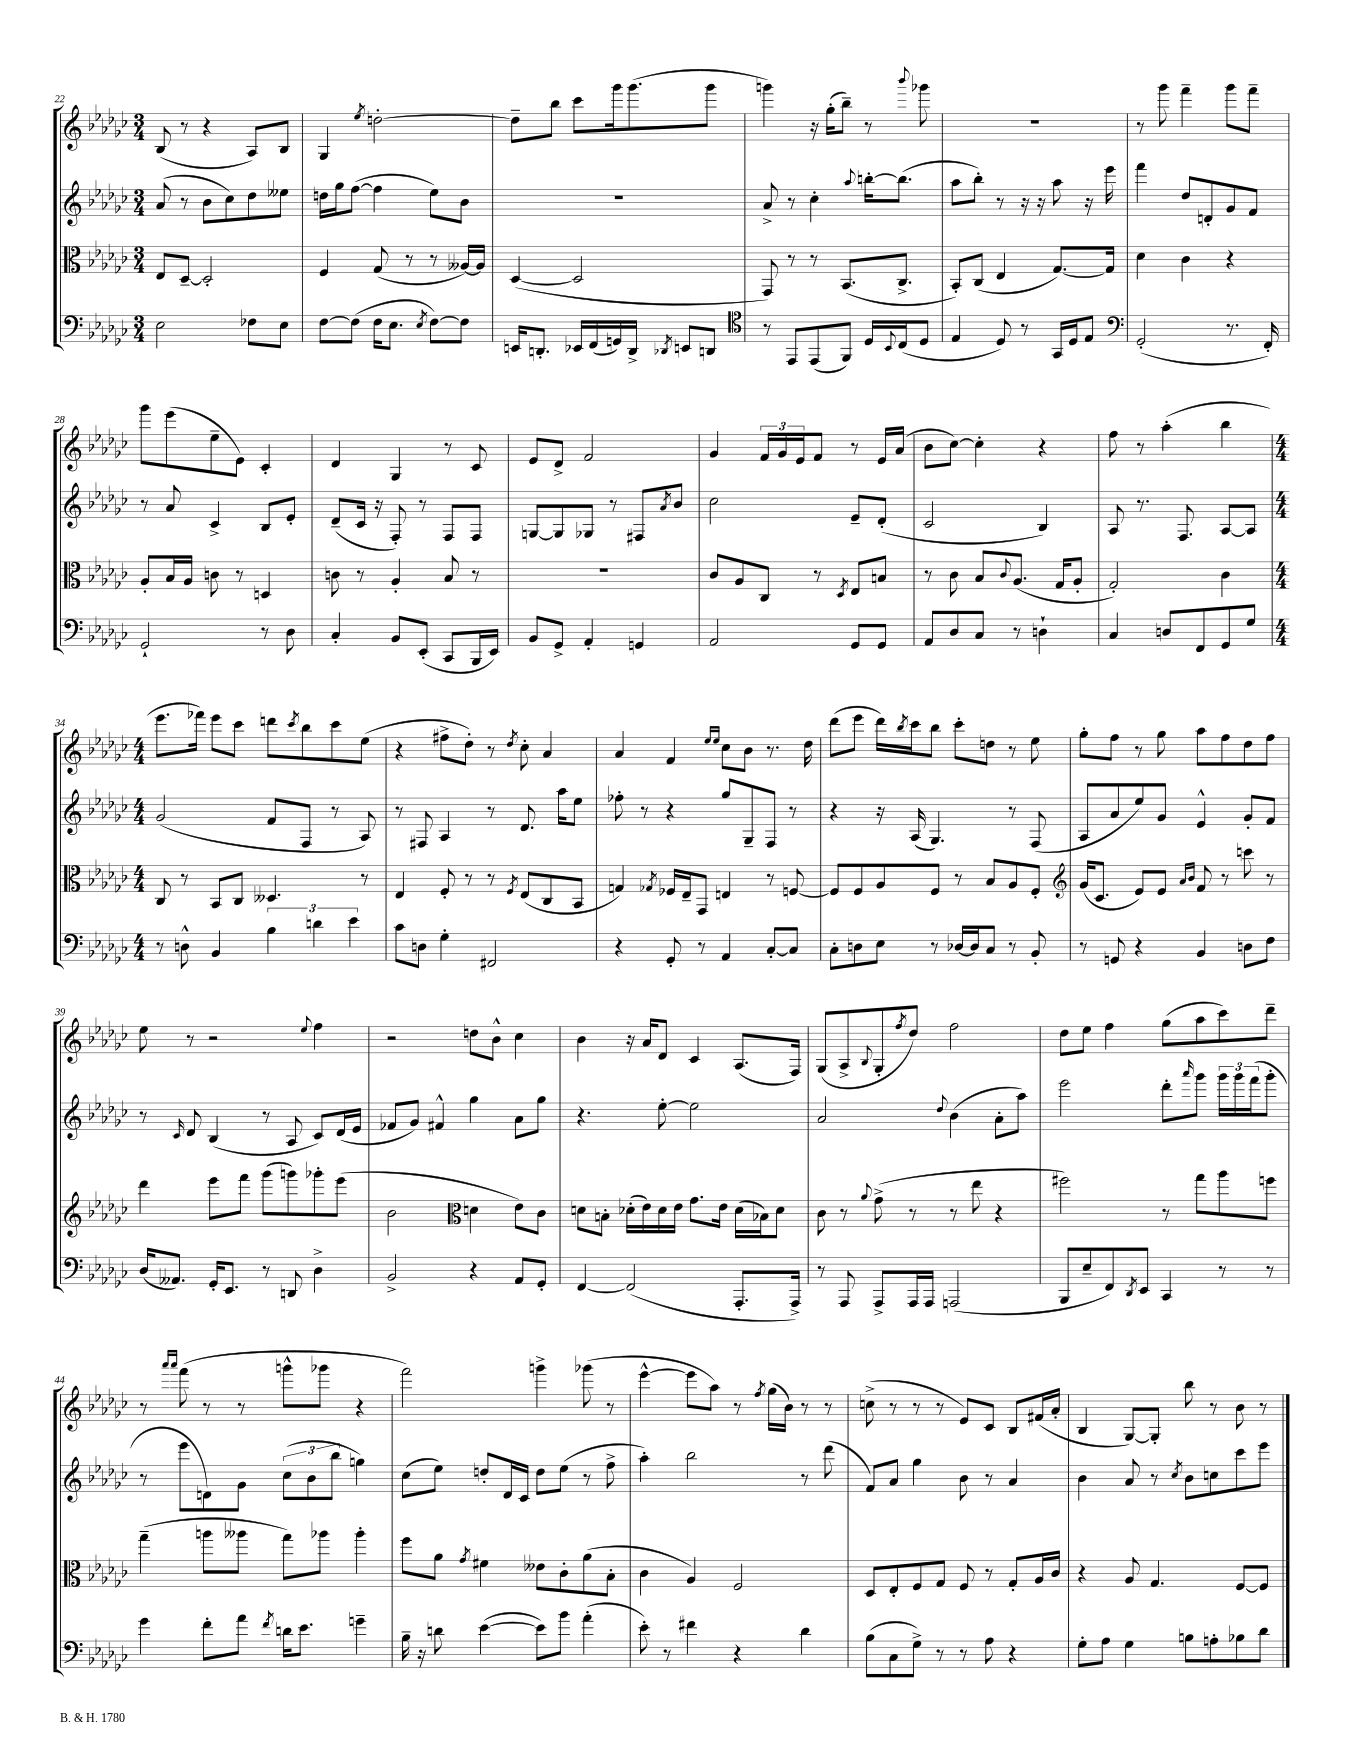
<<
\new StaffGroup <<
\new Staff = "s0" {
    \clef treble \key ges \major \numericTimeSignature \time 3/4
    bes8( r8 r4 aes8) bes8 |
    ges4 \acciaccatura { ees''8 } d''2~-. |
    d''8-- bes''8 ces'''8 ges'''16 ges'''8.( ges'''8 |
    g'''4) r16 ges''16-.( bes''8--) r8 \appoggiatura { bes'''8 } ges'''8 |
    R2. |
    r8 ges'''8 f'''4-- ges'''8 f'''8-- |
    ges'''8 ees'''8( ees''8-- ees'8) ces'4-. |
    des'4 ges4 r8 ces'8 |
    ees'8 des'8-> f'2 |
    ges'4 \tuplet 3/2 { f'16 ges'16 ees'16 } f'8 r8 ees'16 aes'16( |
    bes'8 ces''8~) ces''4-. r4 |
    f''8 r8 aes''4-.( bes''4 |
    \numericTimeSignature \time 4/4 ees'''8. fes'''16) ees'''8 ces'''8 d'''8 \acciaccatura { ces'''8 } bes''8 ces'''8 ees''8( |
    r4 fis''8-> des''8-.) r8 \acciaccatura { des''8 } ces''8-. aes'4 |
    aes'4 f'4 \grace { ees''16 ees''16 } ces''8 bes'8 r8. des''16 |
    des'''8( ees'''8 des'''16) \acciaccatura { bes''8 } ces'''16 bes''8 ces'''8-. d''8 r8 ees''8 |
    ges''8-. f''8 r8 ges''8 aes''8 f''8 des''8 f''8 |
    ees''8 r8 r2 \appoggiatura { ees''8 } f''4 |
    r2 d''8 bes'8-^ ces''4 |
    bes'4 r16 aes'16 des'8 ces'4 aes8.( f16) |
    ges8( aes8-> \appoggiatura { bes8 } ges8-. \acciaccatura { f''8 } des''8) f''2 |
    des''8 ees''8 f''4 ges''8( aes''8 ces'''8) des'''8-- |
    r8 \grace { aes'''16 aes'''16 } f'''8( r8 r8 g'''8-^ ges'''8 r4 |
    f'''2) g'''4-> ges'''8( r8 |
    ees'''4~-^ ees'''8 aes''8) r8 \acciaccatura { f''8 } ges''16( bes'16) r8 r8 |
    c''8->( r8 r8 r8 ees'8) ces'8 bes8 fis'16( aes'16-. |
    bes4 ges8~) ges8-. bes''8 r8 bes'8 r8 \bar "|." |
}
\new Staff = "s1" {
    \clef treble \key ges \major \numericTimeSignature \time 3/4
    aes'8( r8 bes'8 ces''8) des''8 eeses''8 |
    d''16 ges''16 f''8~( f''4 ees''8) bes'8 |
    R2. |
    aes'8-> r8 ces''4-. \appoggiatura { aes''8 } b''16~-. b''8.( |
    aes''8 bes''8-.) r8 r16 r16 aes''8 r16 ees'''16 |
    f'''4 des''8 d'8-. ges'8 f'8 |
    r8 aes'8 ces'4-> bes8 ees'8-. |
    des'8--( ces'16 r16 f8-.) r8 f8 f8 |
    g8~ g8 ges8 r8 fis8 \acciaccatura { aes'8 } bes'8 |
    ces''2 ees'8-- des'8-.( |
    ces'2 bes4) |
    aes8 r8. f8. aes8~ aes8 |
    \numericTimeSignature \time 4/4 ges'2( f'8 f8 r8 aes8) |
    r8 fis8 aes4 r8 des'8. aes''16 ees''8 |
    fes''8-. r8 r4 ges''8 ges8-- f8 r8 |
    r4 r16 aes16( ges4.) r8 f8( |
    aes8 aes'8 ees''8) ges'8 ees'4-^ ges'8-. f'8 |
    r8 \grace { ces'16 } des'8 bes4( r8 aes8 ces'8) des'16( ees'16 |
    fes'8 ges'8) fis'4-^ ges''4 aes'8 ges''8 |
    r4. ees''8~-. ees''2 |
    aes'2 \appoggiatura { des''8 } bes'4( aes'8-. aes''8) |
    ees'''2 des'''8-. \grace { aes'''16 } ges'''8 \tuplet 3/2 { ges'''16 ges'''16 f'''16( } ges'''8-. |
    r8 ees'''8 d'8) ges'8 \tuplet 3/2 { ces''8( bes'8 bes''8 } g''4) |
    ces''8( ees''8) d''8-. des'16 ces'16 d''8 ees''8( r8 f''8-> |
    aes''4-.) bes''2 r8 des'''8( |
    f'8) aes'8 ges''4 bes'8 r8 aes'4 |
    bes'4 aes'8 r8 \acciaccatura { ces''8 } bes'8 c''8 ces'''8 ees'''8 \bar "|." |
}
\new Staff = "s2" {
    \clef alto \key ges \major \numericTimeSignature \time 3/4
    ees8 des8~-- des2-. |
    f4 ges8( r8 r8 aeses16~) aeses16 |
    des4~( des2 |
    ges,8) r8 r8 bes,8.( ces8.-> |
    bes,8-.) ces8( ees4 ges8.~) ges16 |
    des'4 ces'4 r4 |
    aes8-. bes16 aes16 c'8 r8 d4 |
    c'8 r8 aes4-. bes8 r8 |
    r2. |
    ces'8 aes8 ces8 r8 \acciaccatura { des8 } ees8 b8 |
    r8 ces'8 bes8 \appoggiatura { ces'8 } aes8.( ges16 aes8-. |
    ges2-.) ces'4 |
    \numericTimeSignature \time 4/4 ces8 r8 bes,8 ces8 deses4. r8 |
    ees4 f8-. r8 r8 \acciaccatura { f8 } ees8( ces8 bes,8 |
    g4) \acciaccatura { ges8 } fes16 ees16-- ges,8 e4 r8 f8~ |
    f8 f8 aes8 f8 r8 bes8 aes8 f8-. |
    \clef treble ges'16( ces'8. ees'8) ees'8 \grace { aes'16 bes'16 } f'8 r8 c'''8 r8 |
    des'''4 ees'''8 f'''8 ges'''8( g'''8) ges'''8-. ees'''8( |
    bes'2 \clef alto d'4 ees'8) ces'8 |
    d'8 b8-. des'16-.( ees'16) des'16 ees'16 ges'8. ees'16 des'16( bes16) des'8 |
    ces'8 r8 \appoggiatura { aes'8 } ges'8->( r8 r8 ees''8 r4 |
    fis''2) r8 ges''8 aes''8 f''8 |
    ges''4--( a''8 aeses''8 ges''8) aes''8 aes''4-. |
    f''8 aes'8 \acciaccatura { ges'8 } fis'4 eeses'8 ces'8-. aes'8( bes8-. |
    ces'4 aes4) f2 |
    des8 ees8-. f8 ges8 f8 r8 ges8-. aes16 ces'16 |
    r4 aes8 ges4. f8~ f8 \bar "|." |
}
\new Staff = "s3" {
    \clef bass \key ges \major \numericTimeSignature \time 3/4
    ees2 fes8 ees8 |
    f8~ f8( f16 ees8. \acciaccatura { ees8 } f8~) f8 |
    e,16 d,8.-. ees,16 f,16( g,16) d,16-> \acciaccatura { des,8 } e,8 d,8 |
    \clef tenor r8 ees,8 ees,8( f,8) des16 \appoggiatura { bes,8 } ces16( des8 |
    ees4 des8) r8 ges,16 des16 ees8 |
    \clef bass ges,2-.( r8. f,16-.) |
    ges,2-! r8 des8 |
    ces4-. bes,8 ees,8-.( ces,8 bes,,16 ees,16) |
    bes,8 ges,8-> aes,4-. g,4 |
    aes,2 ges,8 ges,8 |
    aes,8 des8 ces8 r8 d4-! |
    ces4 d8 f,8 ges,8 ges8 |
    \numericTimeSignature \time 4/4 r8 d8-^ bes,4 \tuplet 3/2 { bes4 d'4 ees'4 } |
    ces'8 d8 ges4-. fis,2 |
    r4 ges,8-. r8 aes,4 ces8~-. ces8 |
    ces8-. d8 ees8 r8 des16~ des16 ces8 r8 bes,8-. |
    r8 g,8 r4 bes,4 d8 f8 |
    des16( aeses,8.) ges,16-. ees,8. r8 d,8 des4-> |
    bes,2-> r4 aes,8 ges,8-. |
    f,4~ f,2( aes,,8.-. aes,,16->) |
    r8 aes,,8 aes,,8-> aes,,16 aes,,16 a,,2( |
    bes,,8 ees8-- f,8) \acciaccatura { des,8 } ees,8 ces,4 r8 r8 |
    ges'4 f'8-. aes'8 \acciaccatura { f'8 } d'16 ees'8. g'4-- |
    bes16-- r16 d'8 ees'4~( ees'8) bes'8 aes'4-.( |
    ees'8-.) r8 fis'4 r4 des'4 |
    bes8( ces8 ges8->) r8 r8 aes8 r4 |
    ges8-. aes8 ges4 b8 a8-. bes8 des'8 \bar "|." |
}
>>
>>
\layout { \context { \Score currentBarNumber = #22 } }
